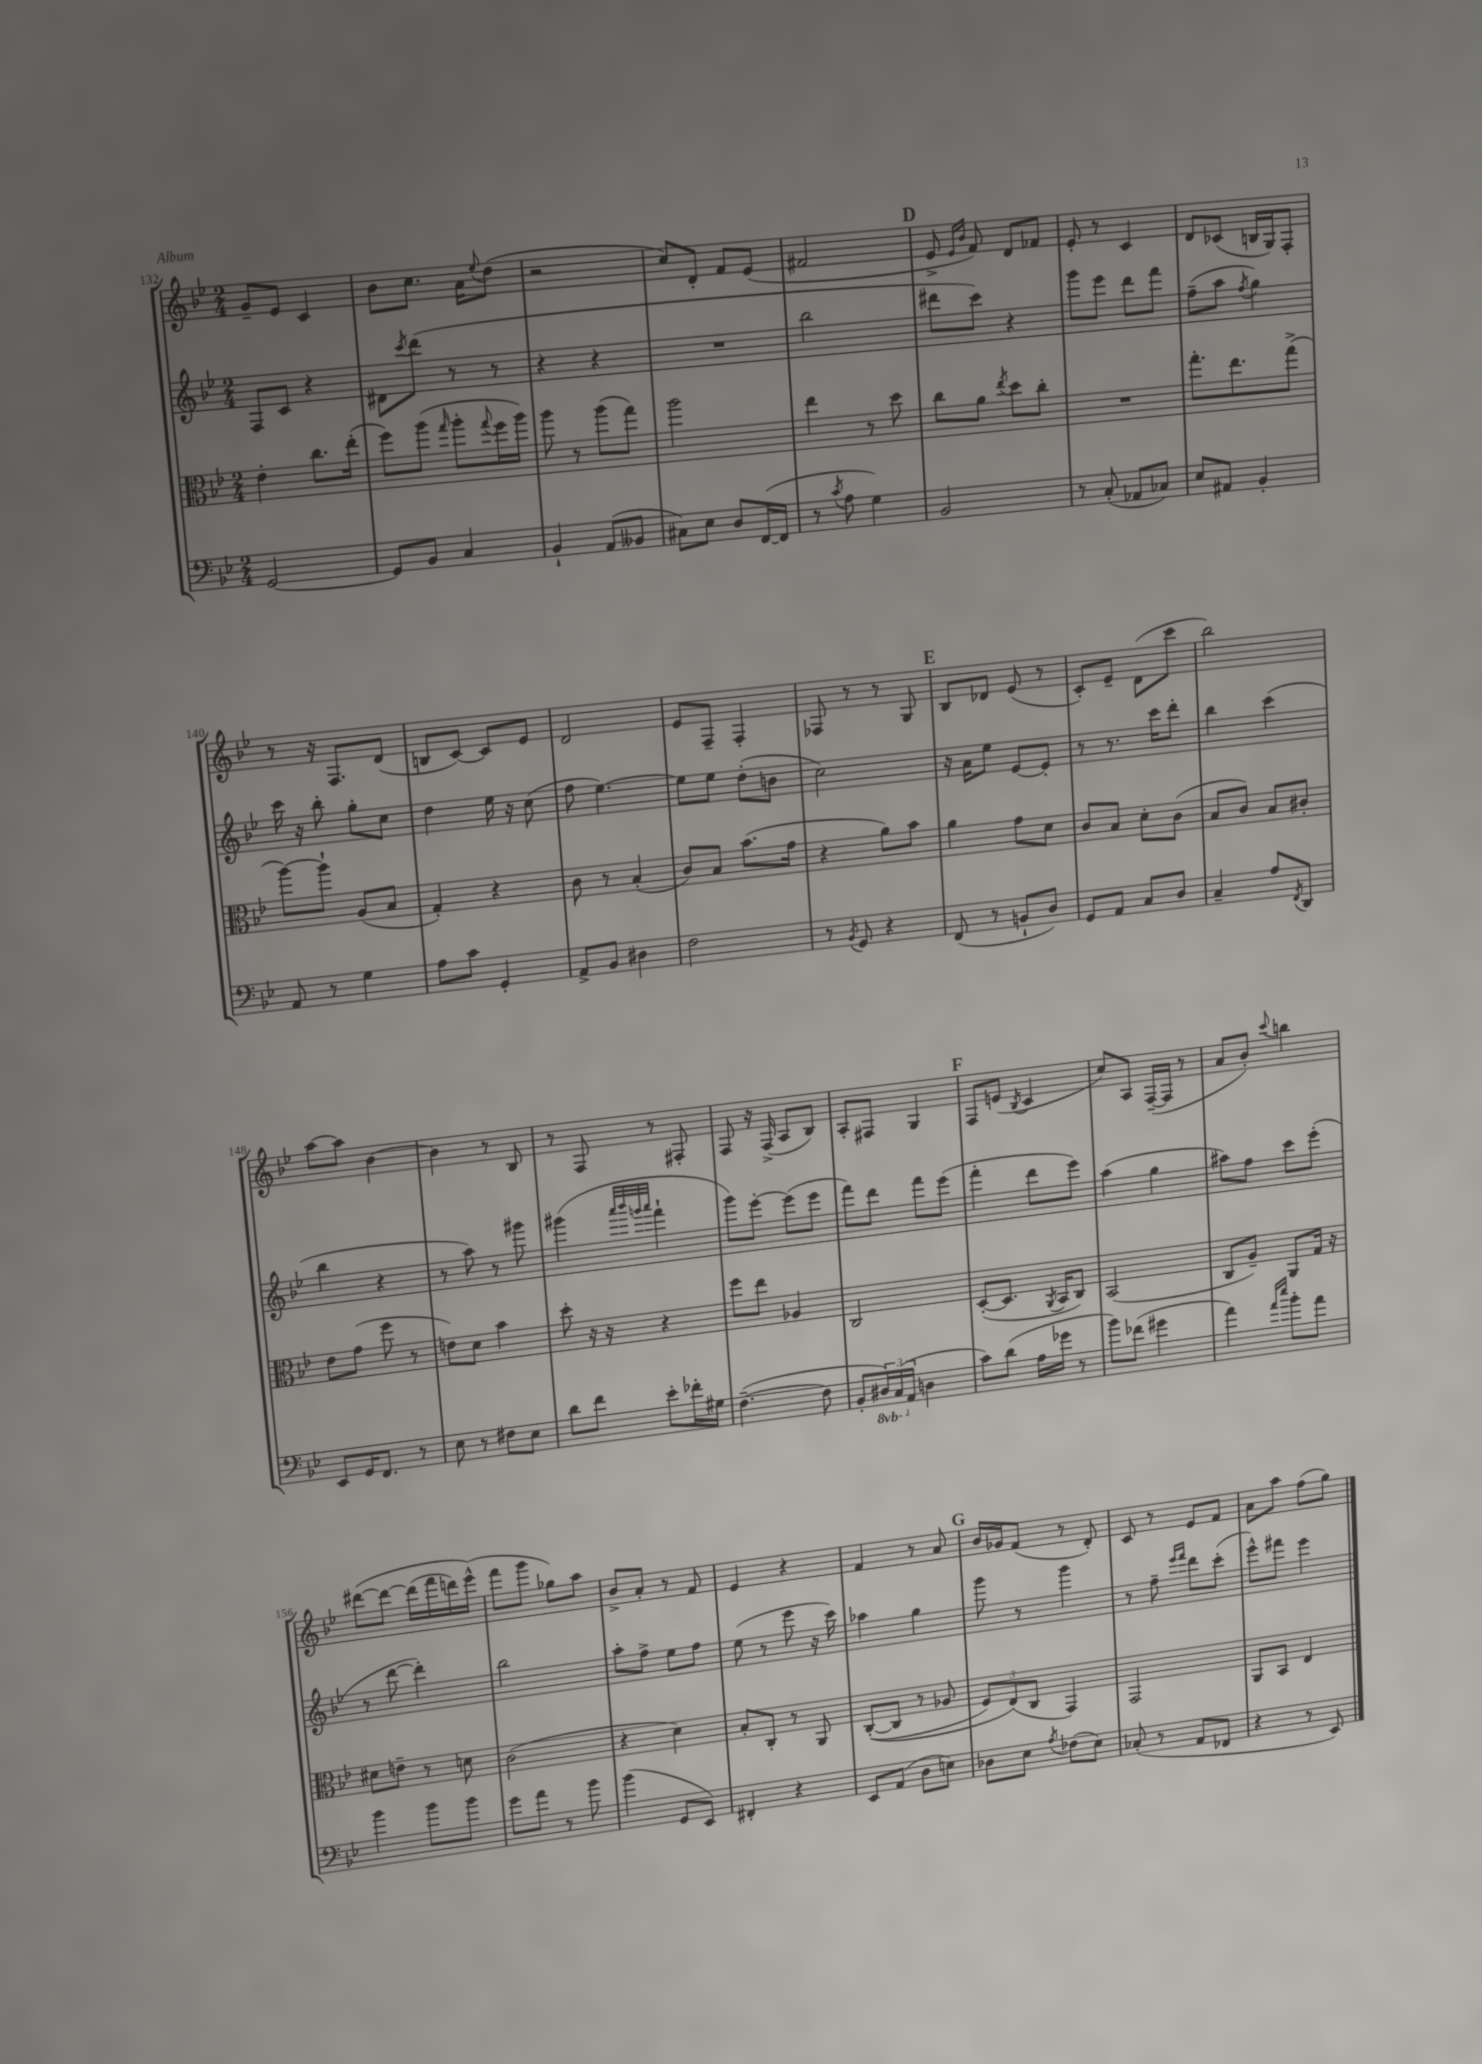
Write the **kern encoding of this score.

**kern	**kern	**kern	**kern
*staff4	*staff3	*staff2	*staff1
*clefF4	*clefC3	*clefG2	*clefG2
*k[b-e-]	*k[b-e-]	*k[b-e-]	*k[b-e-]
*M2/4	*M2/4	*M2/4	*M2/4
[2GG	4e-'	8F	8g~
.	.	8c	8e-
.	8.cc	4r	4c
.	(16ee-'	.	.
=	=	=	=
8GG]	8ff)	8d#	8b-
.	.	8qccc	.
8BB-	(8aa	(8ddd	8.cc
.	16qqgg	.	.
4C	8aa'	8r	.
.	.	.	16a
.	8qqgg	.	8qqee-
.	16ff	8r	(8dd
.	16aa)	.	.
=	=	=	=
4BB-`	8aa	4r	2r
.	8r	.	.
(8AA	(8aa	4r	.
8BB--	8gg)	.	.
=	=	=	=
8C#)	2aa	2r	8cc)
8E-	.	.	8d'
8D	.	.	8f
([16FF	.	.	(8e-
16FF]	.	.	.
=	=	=	=
8r	4ee-	2bb-	2f#
8qc	.	.	.
8A	.	.	.
4G)	8r	.	.
.	8dd	.	.
=	=	=	=
2BB-	8cc	8ddd#	8e-^
.	.	.	16qqe-
.	.	.	16qqb-
.	8a	8ccc)	8f)
.	8qee-	.	.
.	8dd	4r	8d
.	8cc'	.	8f-
=	=	=	=
8r	2r	8ggg	8e-'
(8C'	.	8eee-	8r
8AA-	.	8ddd	4c
8C-)	.	8fff	.
=	=	=	=
8E-	8.gg'	(8ff~	8d
8AA#	.	8aa	(8c-
.	8.ee-	.	.
.	.	8qff	.
4BB-'	.	4gg)	16B
.	.	.	16G)
.	(8gg^	.	8F'
=	=	=	=
8AA	[8aa)	16ccc	8r
.	.	16r	.
8r	8aa`]	8bb-'	16r
.	.	.	8.F
4G	(8A	8gg'	.
.	8B-	8cc	(8d
=	=	=	=
8A	4G')	4dd	8B
8c	.	.	[8c)
4GG'	4r	16ee-	8c]
.	.	16r	.
.	.	(8cc	8e-
=	=	=	=
8AA^	8c	8ff	2d
8BB-	8r	[4.ee-)	.
4D#	(4B-'	.	.
=	=	=	=
2F	8c)	8ee-]	8e-
.	8B-	8ee-	8F~
.	(8.b-	(8dd'	4F'
.	.	8b	.
.	16g	.	.
=	=	=	=
8r	4r	2cc)	8F-
8qBB-	.	.	.
8GG	.	.	8r
4r	8a)	.	8r
.	8b-	.	8G
=	=	=	=
(8FF	4a	16r	8B-
.	.	16a	.
8r	.	8ee-	8d-
8BB`	8g	[8e-	(8e-
8D)	8d	8e-']	8r
=	=	=	=
8GG	8c	8r	8c')
8AA	8B-	8.r	8e-~
8C	8d'	.	(8d
.	.	16ccc	.
8D	(8c	8ddd'	8ccc
=	=	=	=
4C~	8B-	4bb-	2bb-)
.	8c)	.	.
8A	8B-	(4ccc	.
8qFF	.	.	.
8DD	8c#'	.	.
=	=	=	=
8EE-	8e-	4bb-	[8aa
16GG	(8g	.	8aa]
8.FF	.	.	.
.	8ff	4r	[4b-
8r	8r	.	.
=	=	=	=
8E-	8e)	8r	4b-]
8r	8d	8aa)	.
8F#	4b-	8r	8r
8E-	.	8ggg#	8B-
=	=	=	=
8d	8dd'	(4ggg#	8r
8f	16r	.	8F
.	16r	.	.
.	.	32qqaaa	.
.	.	32qqbbb-	.
.	.	32qqggg	.
.	.	32qqaaa	.
8e-'	4r	4fff`	8r
16f-'	.	.	8F#'
16G#	.	.	.
=	=	=	=
([4.F~	8ff	8ggg)	8F
.	8ee-	[8eee-'	16r
.	.	.	(16F^
.	4A-	(8eee-]	8A
8F]	.	8eee-	8B-)
=	=	=	=
8BB-'	2C	8fff)	8A'
24DD#)	.	8ddd	8F#
(24CC	.	.	.
24AA	.	.	.
4D	.	8fff	4G
.	.	(8eee-	.
=	=	=	=
8c)	([8D'	4fff'	8F
(8d	8.D]	.	(8e
.	.	.	8qB-
16A	.	8ddd	4c
.	8qAA	.	.
16g-	16BB-	.	.
8r	8C)	8eee-)	.
=	=	=	=
8b-)	(2BB-	(4aa	8cc)
(8f-	.	.	8A
4g#	.	4gg	([16F~
.	.	.	16F]
.	.	.	8r
=	=	=	=
4a)	8C	8aa#)	8a
.	8A~)	8ff	8b-')
16qqa	.	.	.
16qqee-	.	.	8qqccc
8b-'	8AA	8ccc	4bb
8a	16G	(8eee-'	.
.	16r	.	.
=	=	=	=
4b-	8d#	8r	&([8ddd#
.	8e~	[8ddd	8ddd#_
8b-	8r	4ddd'])	(16ddd#]
.	.	.	16fff
8b-	8d	.	16ddd)
.	.	.	(16eee-^^&)
=	=	=	=
8g	(2c	2bb-	8fff
8a	.	.	8ggg
8r	.	.	8gg-)
8b-	.	.	8aa
=	=	=	=
(4b-	4r	8aa'	8b-^
.	.	8ff^	8a'
8GG	4d)	8ee-	8r
8EE-)	.	8ff	8f
=	=	=	=
4FF#'	8B-'	(8ee-	4e-
.	8C'	8r	.
4r	8r	8eee-	4r
.	8AA	16r	.
.	.	16ccc)	.
=	=	=	=
8EE-	&(([8C'	4aa-	4f
(8AA	8C]	.	.
8D	8r	4gg	8r
8E)	8A-	.	8a
=	=	=	=
8D-	12F)	8ggg	16b-
.	.	.	16g-
.	(12E-&)	.	.
8E-	.	8r	(8f
.	12C	.	.
8qA	.	.	.
(8F-	4GG)	4ggg	8r
8E-)	.	.	8d')
=	=	=	=
(8C-'	2GG	8r	8c
8r	.	8ff~	8r
.	.	16qqeee-	.
.	.	16qqfff	.
8AA	.	8ddd	8e-
8FF-	.	(8ccc'	8f
=	=	=	=
4r	8AA	8eee-^^)	8a
.	8BB-	8fff#	8aa
8r	4E-	4eee-	(8ff
8EE-)	.	.	8gg)
==	==	==	==
*-	*-	*-	*-
